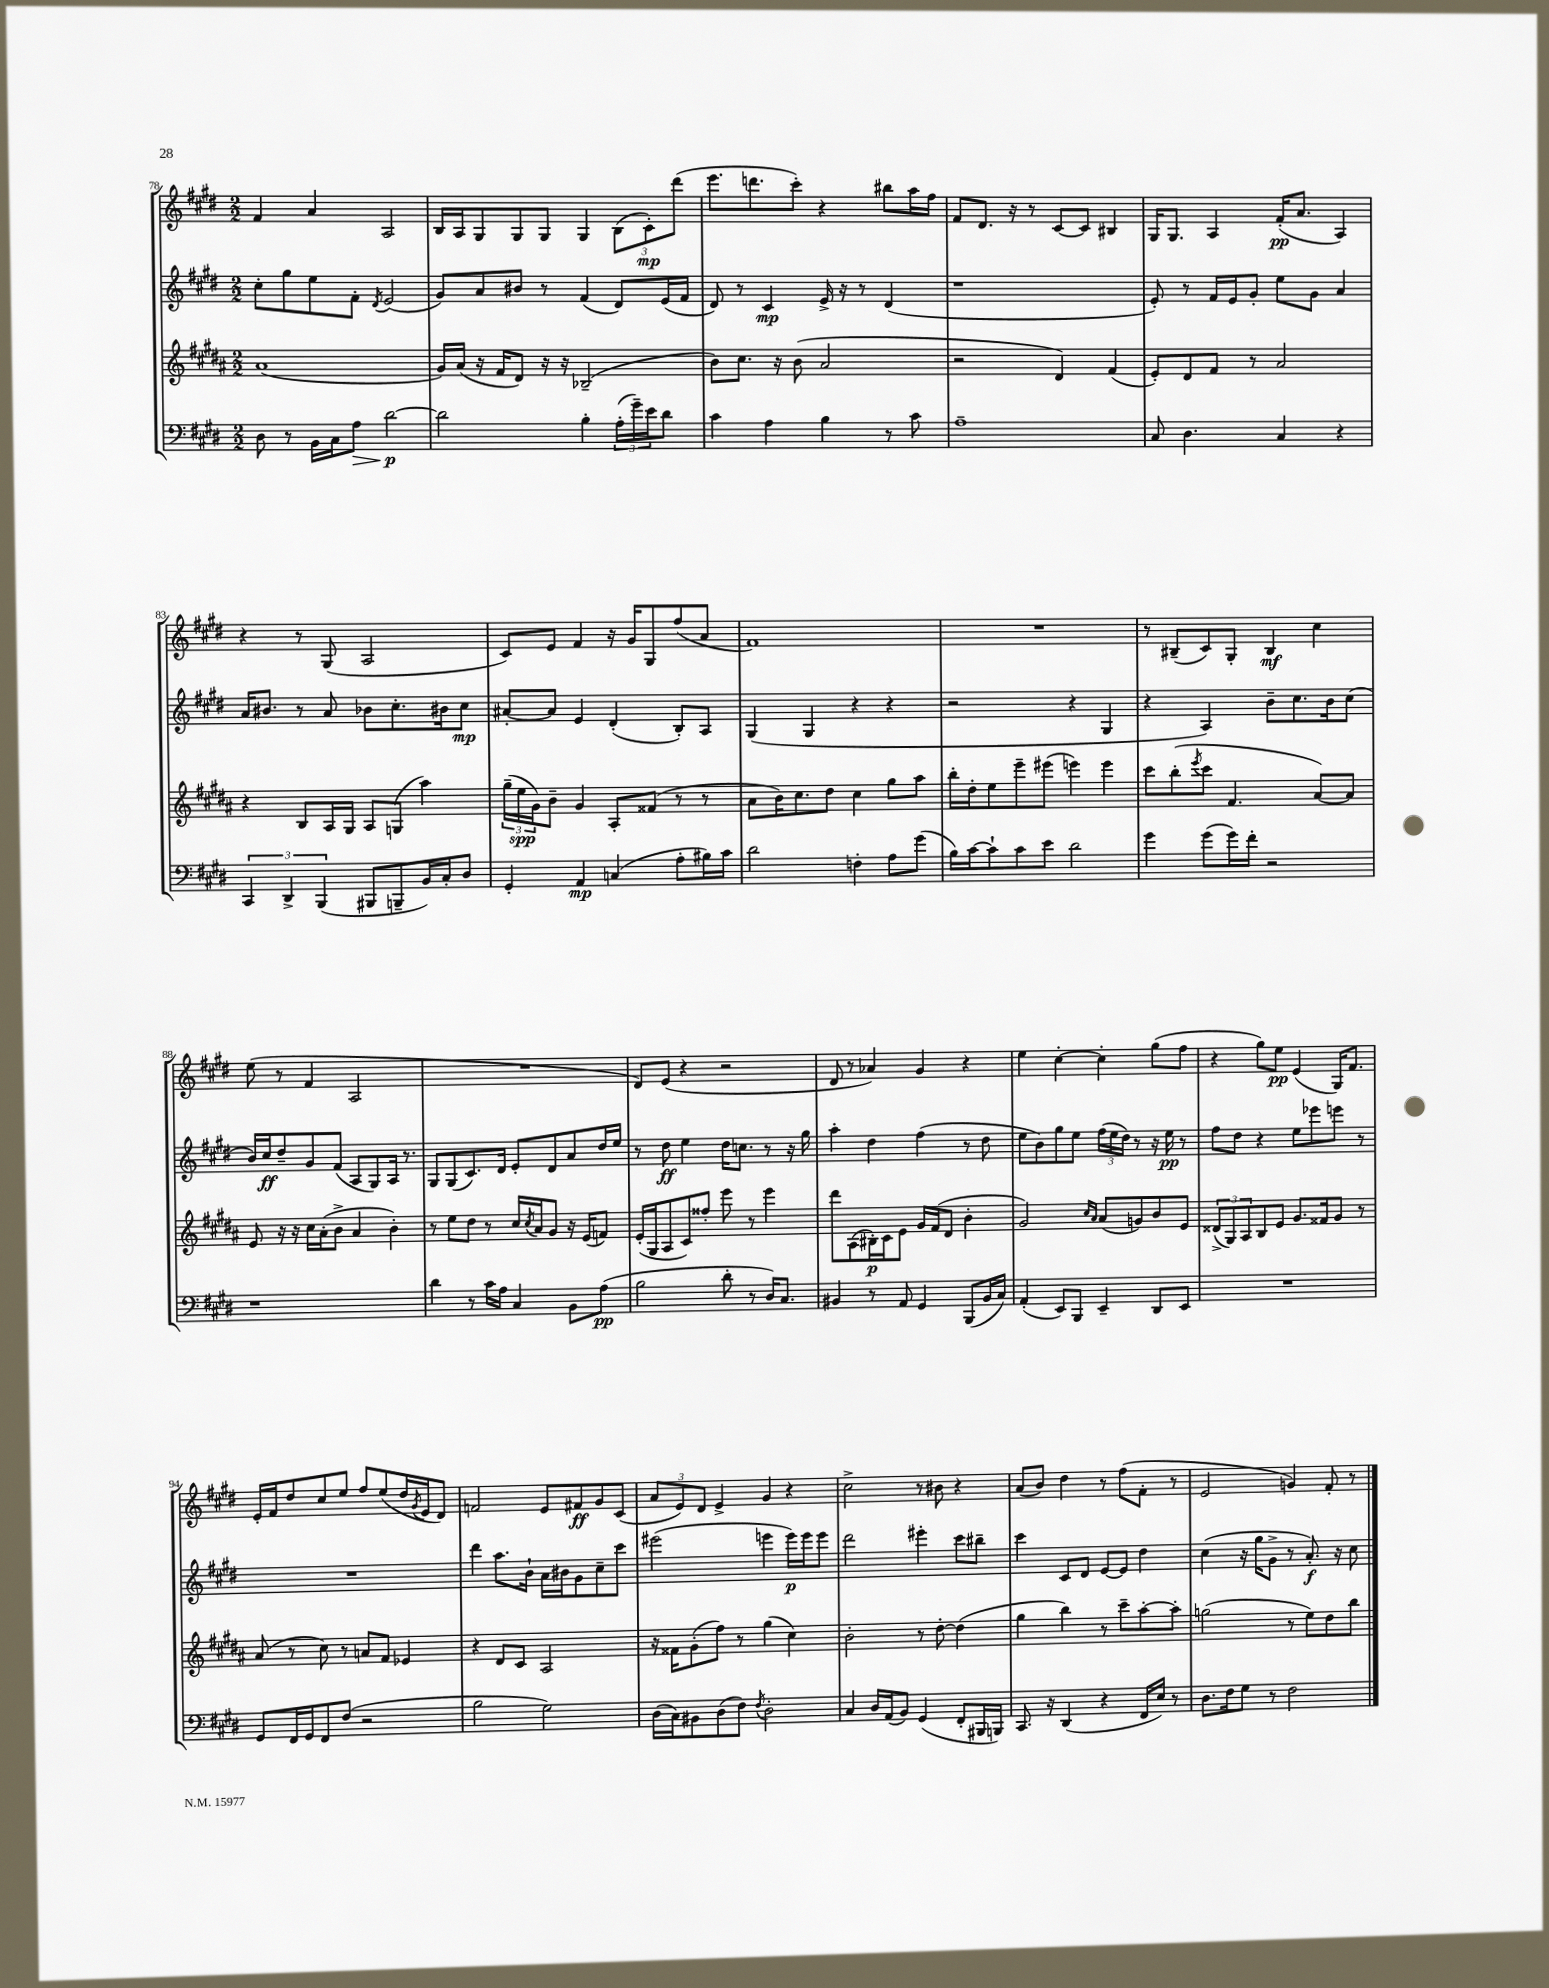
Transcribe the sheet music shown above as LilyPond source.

<<
\new StaffGroup <<
\new Staff = "s0" {
    \clef treble \key e \major \numericTimeSignature \time 2/2
    fis'4 a'4 a2 |
    b16 a16 gis8 gis8 gis8 gis4 \tuplet 3/2 { b8( cis'8-.\mp) dis'''8( } |
    e'''8. d'''8. cis'''8-.) r4 bis''8 a''16 fis''16 |
    fis'8 dis'8. r16 r8 cis'8~ cis'8 bis4 |
    gis16 gis8. a4 fis'16-.\pp( a'8. a4) |
    r4 r8 gis8( a2 |
    cis'8) e'8 fis'4 r16 gis'16 gis8 fis''8( a'8 |
    fis'1) |
    R1 |
    r8 bis8--( cis'8) gis8-. bis4\mf cis''4 |
    e''8( r8 fis'4 a2 |
    R1 |
    dis'8) e'8( r4 r2 |
    dis'8 r8 aes'4) gis'4 r4 |
    e''4 cis''4~-. cis''4-. gis''8( fis''8 |
    r4 gis''8) e''8\pp e'4( gis16) fis'8. |
    e'16-. fis'16 dis''8 cis''8 e''8 fis''8 e''8( dis''16 \acciaccatura { gis'8 } e'16 dis'8) |
    f'2 e'8 fis'8\ff gis'8 cis'8( |
    \tuplet 3/2 { a'8 e'8) dis'8 } e'4-> gis'4 r4 |
    cis''2-> r8 bis'8 r4 |
    a'8( b'8) dis''4 r8 fis''8( fis'8-. r8 |
    e'2 g'4) fis'8-. r8 \bar "|." |
}
\new Staff = "s1" {
    \clef treble \key e \major \numericTimeSignature \time 2/2
    cis''8-. gis''8 e''8 fis'8-. \acciaccatura { dis'8 } e'2( |
    gis'8) a'8 bis'8 r8 fis'4( dis'8) e'16( fis'16 |
    dis'8) r8 cis'4\mp e'16-> r16 r8 dis'4( |
    r1 |
    e'8-.) r8 fis'16 e'16 gis'8-. e''8 gis'8 a'4 |
    a'16 bis'8. r8 a'8 bes'8 cis''8.-. bis'16 cis''8\mp |
    ais'8~-. ais'8 e'4 dis'4-.( b8-.) a8 |
    gis4( gis4 r4 r4 |
    r2 r4 gis4 |
    r4 a4) b'8-- cis''8. b'16 cis''8( |
    b'16) cis''16\ff dis''8-- gis'8 fis'8( a8 gis8) a16 r8. |
    gis8 gis8( cis'8.) dis'16 e'8-. dis'8 a'8 dis''16 e''16 |
    r8 dis''8\ff e''4 dis''16 c''8. r8 r16 gis''16 |
    a''4-. dis''4 fis''4( r8 dis''8 |
    e''8 b'8) gis''8 e''8 \tuplet 3/2 { fis''16( e''16 dis''16) } r8 r16 e''16\pp r8 |
    fis''8 dis''8 r4 e''8 ees'''8 e'''8 r8 |
    R1 |
    dis'''4 a''8. b'16-! a'16 bis'16 gis'8 cis''8-- cis'''8 |
    eis'''2( e'''4 e'''16\p) e'''16 e'''8 |
    dis'''2 eis'''4-. cis'''8 bis''8-- |
    cis'''4 cis'8 dis'8 e'8~ e'8 dis''4 |
    cis''4( r16 gis''16 gis'8-> r8 a'8.-.\f) r16 cis''8 \bar "|." |
}
\new Staff = "s2" {
    \clef treble \key b \major \numericTimeSignature \time 2/2
    ais'1( |
    gis'16) ais'16( r16 fis'16 dis'8) r16 r16 bes2--( |
    b'8) cis''8. r16 b'8( ais'2 |
    r2 dis'4) fis'4( |
    e'8-.) dis'8 fis'8 r8 ais'2 |
    r4 b8 ais16 gis16 ais8 g8( ais''4) |
    \tuplet 3/2 { gis''16--( e''16\spp gis'16) } b'8-- gis'4 ais8-. fisis'8( r8 r8 |
    ais'8 b'16) cis''8. dis''8 cis''4 gis''8 ais''8 |
    b''16-. dis''16-. e''8 e'''8-- eis'''8( e'''4) e'''4 |
    cis'''8 b''8-.( \acciaccatura { e'''8 } cis'''8 fis'4. ais'8~) ais'8 |
    e'8 r16 r16 cis''16 ais'16-.( b'8-> ais'4 b'4-.) |
    r8 e''8 dis''8 r8 cis''16 \acciaccatura { cis''8 } ais'16 gis'8 r16 e'16( f'8) |
    e'16-.( gis16 ais8 cis'8) fisis''8-. e'''8 r8 e'''4 |
    dis'''8 ais8( bis16-.\p) cis'16 e'8 gis'16 fis'16( dis'8 b'4-. |
    gis'2) \grace { cis''16 ais'16 } ais'8( g'8) b'8 e'8 |
    \tuplet 3/2 { disis'8->( gis8) ais8 } b8 e'8 gis'8. fisis'16 gis'8 r8 |
    ais'8( r8 cis''8) r8 a'8 fis'8 ees'4 |
    r4 dis'8 cis'8 ais2 |
    r16 fisis'16 gis'8-.( fis''8) r8 gis''4( cis''4) |
    b'2-. r8 dis''8~-. dis''4( |
    gis''4 b''4) r8 cis'''8-- ais''8~-. ais''8-. |
    g''2( r8 e''8) dis''8 b''8 \bar "|." |
}
\new Staff = "s3" {
    \clef bass \key e \major \numericTimeSignature \time 2/2
    dis8 r8 b,16 cis16 a8\> dis'2~\p\! |
    dis'2 b4-. \tuplet 3/2 { a16-.( gis'16--) e'16 } dis'8 |
    cis'4 a4 b4 r8 cis'8 |
    a1-- |
    cis8 dis4. cis4 r4 |
    \tuplet 3/2 { cis,4 dis,4-> b,,4( } bis,,8 b,,8-- b,16) cis16-. dis8 |
    gis,4-. a,4\mp c4( a8-. bis16) cis'16 |
    dis'2 f4-. a8 gis'8( |
    b16) cis'16~ cis'8-! cis'8 e'8 dis'2 |
    gis'4 gis'8( gis'16) fis'16-. r2 |
    r1 |
    dis'4 r8 cis'16 a16 cis4 b,8 a8\pp( |
    b2 dis'8-. r8 dis16) cis8. |
    bis,4 r8 a,8 gis,4 b,,8( bis,16 cis16) |
    a,4-.( e,8) b,,8 e,4-- dis,8 e,8 |
    R1 |
    gis,8 fis,16 gis,16 fis,8 fis8( r2 |
    b2 gis2) |
    dis16( cis16) bis,8 dis8( fis8) \acciaccatura { fis8 } dis2-. |
    cis4 dis16 a,16( b,8) gis,4( fis,8-. bis,,16 b,,16) |
    cis,8. r16 dis,4( r4 fis,16 e16) r8 |
    dis8. fis16 gis8 r8 fis2 \bar "|." |
}
>>
>>
\layout { \context { \Score currentBarNumber = #78 } }
